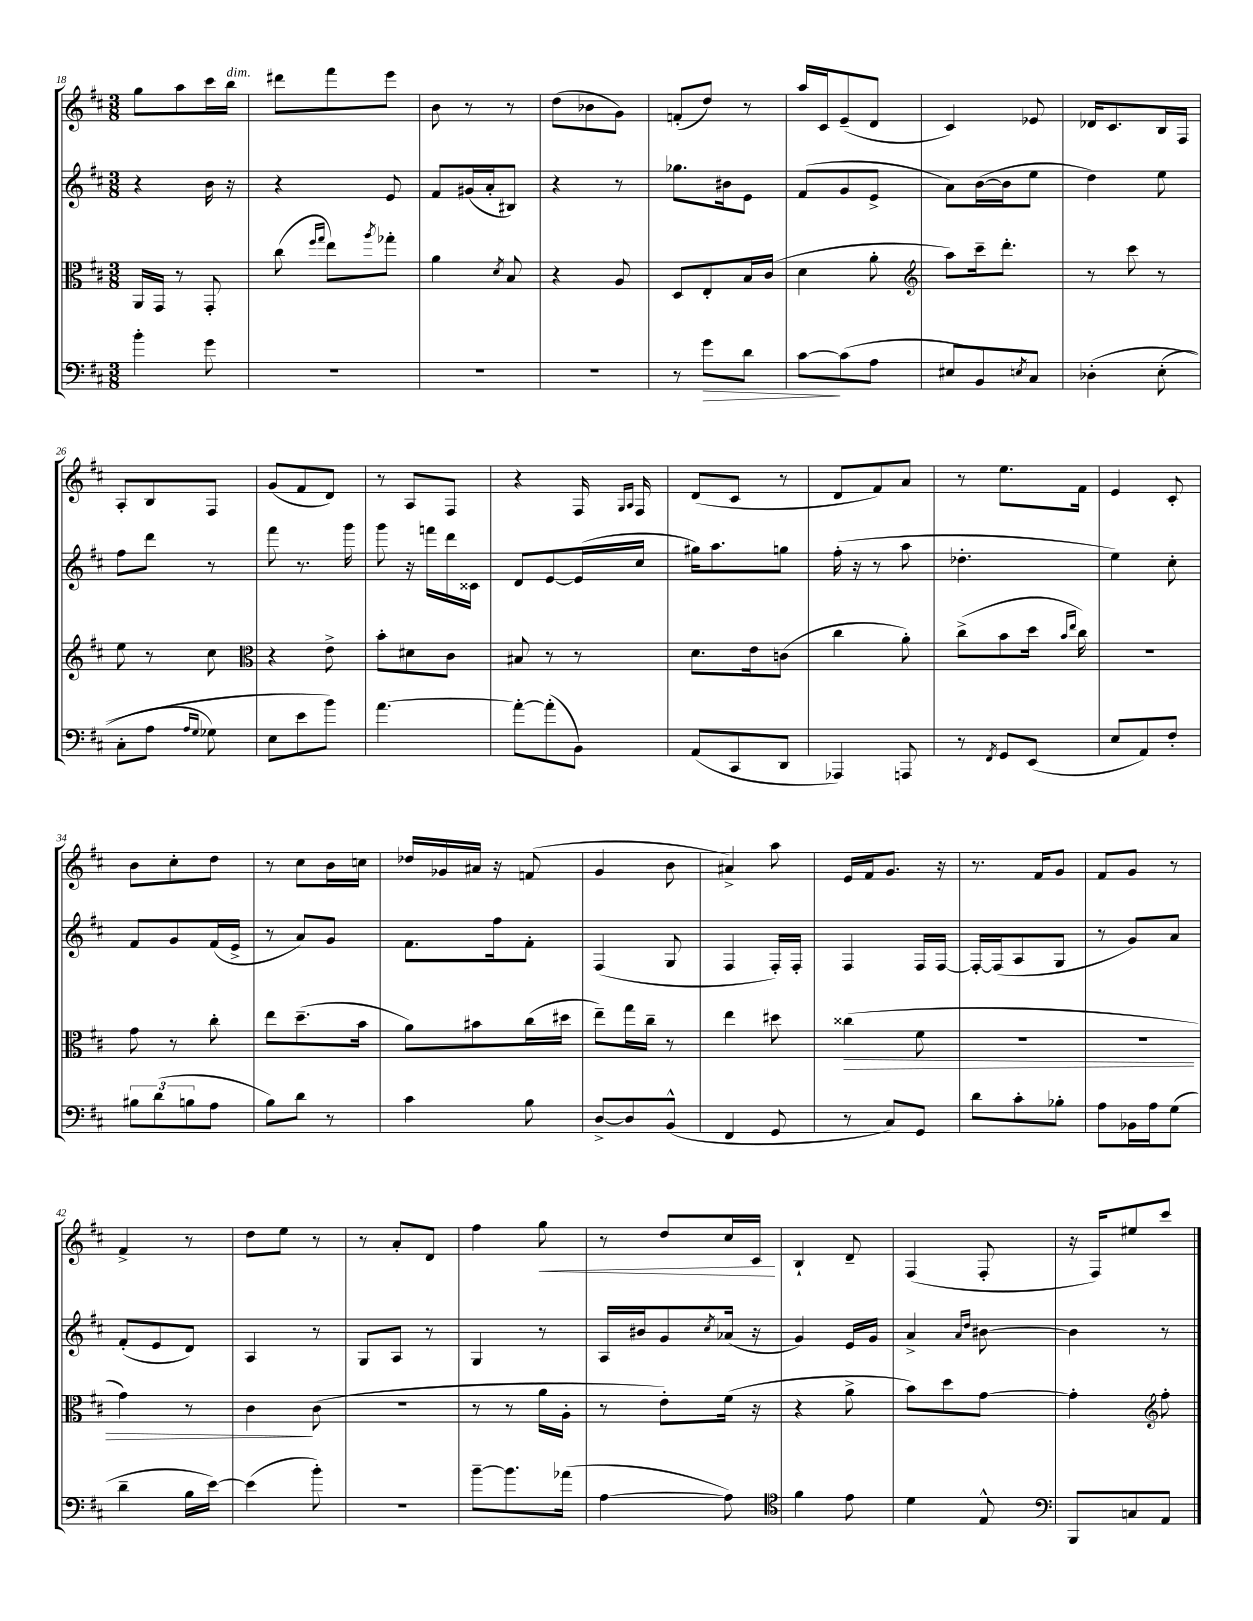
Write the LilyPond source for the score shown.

<<
\new StaffGroup <<
\new Staff = "s0" {
    \clef treble \key d \major \numericTimeSignature \time 3/8
    g''8 a''8 cis'''16 b''16^\markup { \italic "dim." } |
    dis'''8 fis'''8 e'''8 |
    b'8 r8 r8 |
    d''8( bes'8 g'8) |
    f'8-.( d''8) r8 |
    a''16 cis'16 e'8--( d'8 |
    cis'4) ees'8 |
    des'16 cis'8. b16 fis16 |
    a8-. b8 fis8 |
    g'8( fis'8 d'8) |
    r8 a8 fis8 |
    r4 fis16 \grace { g16 a16 } fis16 |
    d'8( cis'8 r8 |
    d'8 fis'8) a'8 |
    r8 e''8. fis'16 |
    e'4 cis'8-. |
    b'8 cis''8-. d''8 |
    r8 cis''8 b'16 c''16 |
    des''16 ges'16 ais'16 r16 f'8( |
    g'4 b'8 |
    ais'4->) a''8 |
    e'16 fis'16 g'8. r16 |
    r8. fis'16 g'8 |
    fis'8 g'8 r8 |
    fis'4-> r8 |
    d''8 e''8 r8 |
    r8 a'8-. d'8 |
    fis''4 g''8\< |
    r8 d''8 cis''16 cis'16\! |
    b4-! d'8-- |
    fis4( fis8-. |
    r16 fis16) eis''8 cis'''8 \bar "|." |
}
\new Staff = "s1" {
    \clef treble \key d \major \numericTimeSignature \time 3/8
    r4 b'16 r16 |
    r4 e'8 |
    fis'8 gis'16( a'16-. bis8) |
    r4 r8 |
    ges''8. bis'16 e'8 |
    fis'8( g'8 e'8-> |
    a'8) b'16~( b'16 e''8 |
    d''4) e''8 |
    fis''8 d'''8 r8 |
    fis'''8 r8. g'''16 |
    g'''8 r16 f'''16 d'''16 cisis'16 |
    d'8 e'8~ e'16( cis''16 |
    gis''16) a''8. g''8 |
    fis''16-.( r16 r8 a''8 |
    des''4.-. |
    e''4) cis''8-. |
    fis'8 g'8 fis'16( e'16-> |
    r8 a'8) g'8 |
    fis'8. fis''16 fis'8-. |
    fis4( g8 |
    fis4 fis16-.) fis16-. |
    fis4 fis16 fis16~ |
    fis16~-. fis16( a8 g8 |
    r8 g'8) a'8 |
    fis'8-.( e'8 d'8) |
    a4 r8 |
    g8 a8 r8 |
    g4 r8 |
    a16 bis'16 g'8 \acciaccatura { cis''8 } aes'16( r16 |
    g'4) e'16 g'16 |
    a'4-> \grace { a'16 d''16 } bis'8~ |
    bis'4 r8 \bar "|." |
}
\new Staff = "s2" {
    \clef alto \key d \major \numericTimeSignature \time 3/8
    a,16 g,16 r8 g,8-. |
    cis''8( \grace { fis''16 g''16 } e''8) \acciaccatura { a''8 } ges''8-. |
    a'4 \acciaccatura { d'8 } b8 |
    r4 a8 |
    d8 e8-. b16 cis'16( |
    d'4 a'8-. |
    \clef treble a''8) cis'''16-- d'''8.-. |
    r8 cis'''8 r8 |
    e''8 r8 cis''8 |
    \clef alto r4 e'8-> |
    b'8-. dis'8 cis'8 |
    bis8 r8 r8 |
    d'8. e'16 c'8( |
    cis''4 a'8-.) |
    cis''8->( b'8 d''16 \grace { b'16 e''16 } cis''16) |
    R4. |
    g'8 r8 cis''8-. |
    e''8 d''8.--( b'16 |
    a'8) bis'8 cis''16( dis''16 |
    e''8--) g''16 cis''16-- r8 |
    e''4 dis''8 |
    cisis''4\>( fis'8 |
    R4. |
    R4. |
    g'4) r8 |
    cis'4\! cis'8( |
    R4. |
    r8 r8 a'16 a16-. |
    r8 e'8-.) fis'16( r16 |
    r4 a'8-> |
    b'8) d''8 g'8~ |
    g'4-. \clef treble fis''8-. \bar "|." |
}
\new Staff = "s3" {
    \clef bass \key d \major \numericTimeSignature \time 3/8
    b'4-. g'8 |
    R4. |
    R4. |
    R4. |
    r8 g'8\> d'8 |
    cis'8~\! cis'8( a8 |
    eis8 b,8) \acciaccatura { e8 } cis8 |
    des4-.\( e8-.( |
    cis8-. a8 \grace { a16 g16 } ges8) |
    e8 e'8 b'8\) |
    a'4.~ |
    a'8~-. a'8-.( b,8) |
    a,8( cis,8 d,8 |
    aes,,4) a,,8 |
    r8 \acciaccatura { fis,8 } g,8 e,8( |
    e8 a,8) fis8-. |
    \tuplet 3/2 { bis8 d'8( b8 } a8 |
    b8) d'8 r8 |
    cis'4 b8 |
    d8~-> d8 b,8-^( |
    fis,4 g,8 |
    r8 cis8) g,8 |
    d'8 cis'8-. bes8-. |
    a8 bes,16 a16 g8( |
    d'4-- b16 e'16~) |
    e'4( b'8-.) |
    R4. |
    b'8~-- b'8. aes'16( |
    a4~ a8) |
    \clef tenor fis'4 e'8 |
    d'4 e8-^ |
    \clef bass b,,8 c8 a,8 \bar "|." |
}
>>
>>
\layout { \context { \Score currentBarNumber = #18 } }
